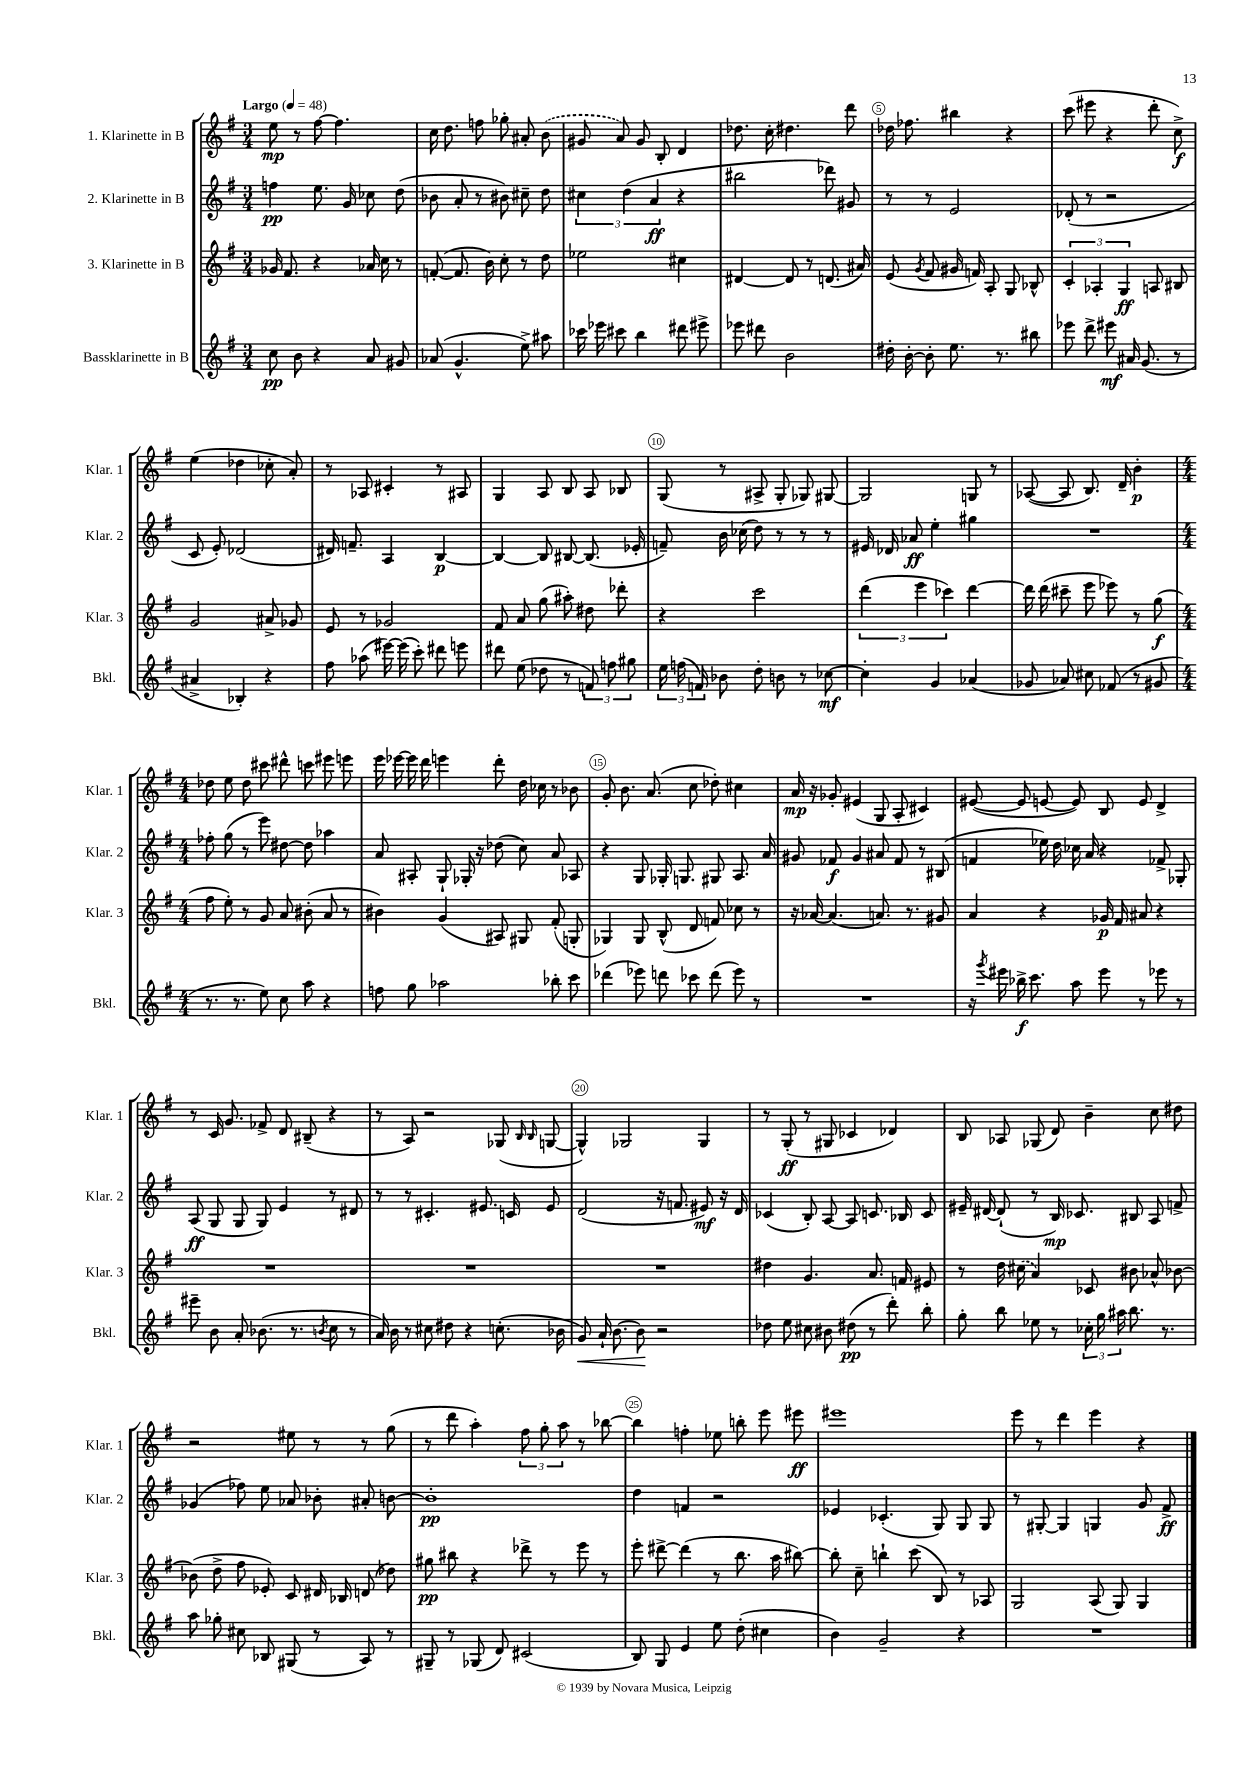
<<
\new StaffGroup <<
\new Staff = "s0" \with { instrumentName = "1. Klarinette in B" shortInstrumentName = "Klar. 1" } {
    \clef treble \key g \major \numericTimeSignature \time 3/4 \tempo "Largo" 4 = 48
    \autoBeamOff e''8\mp r8 fis''8~ fis''4. |
    c''16 d''8. f''8 ges''8-. ais'8-. \once \slurDashed b'8( |
    gis'8 a'8) gis'8 b8-. d'4 |
    des''8. c''16-. dis''4. d'''8 |
    des''16 fes''8. bis''4 r4 |
    c'''8( eis'''8 r4 d'''8-. c''8->\f) |
    e''4( des''4 ces''8-. a'8-.) |
    r8 aes8 cis'4-. r8 ais8 |
    g4 a8 b8 a8 bes8 |
    g8( r8 ais8-> g8-. ges8) gis8~ |
    gis2 g8 r8 |
    aes8~( aes8 b8.) d'16-- b'4-.\p |
    \numericTimeSignature \time 4/4 des''8 e''8 des''8 cis'''8 dis'''8-^ c'''8 eis'''8 e'''8 |
    e'''16 ees'''16~ ees'''16 d'''16 e'''4 d'''8-. d''16 ces''16 r8 bes'8 |
    g'8-. b'8. a'8.( c''8 des''8-.) cis''4 |
    a'16\mp r16 ges'8-. eis'4( g8 a8-. cis'4) |
    eis'8~( eis'8 e'8~ e'8) b8 e'8 d'4-> |
    r8 c'16 g'8. fes'8-> d'8 bis8--( r4 |
    r8 a8) r2 ges8( \grace { b16 b16 } g8~ |
    g4-^) ges2 ges4 |
    r8 g8-.\ff( r8 gis8 ces'4 des'4) |
    b8 aes8 ges8( d'8) b'4-- c''8 dis''8 |
    r2 eis''8 r8 r8 g''8( |
    r8 d'''8 a''4-.) \tuplet 3/2 { fis''8 g''8-. a''8 } r8 bes''8~ |
    bes''4 f''4-. ees''8 b''8-. e'''8 eis'''8\ff |
    eis'''1 |
    e'''8 r8 d'''4 e'''4 r4 \bar "|." |
}
\new Staff = "s1" \with { instrumentName = "2. Klarinette in B" shortInstrumentName = "Klar. 2" } {
    \clef treble \key g \major \numericTimeSignature \time 3/4
    \autoBeamOff f''4\pp e''8. g'16 ces''8 d''8( |
    bes'8 a'8-. r8 bis'8) cis''8-- d''8 |
    \tuplet 3/2 { cis''4 d''4( a'4\ff } r4 |
    bis''2 des'''8) gis'8 |
    r8 r8 e'2 |
    des'8-.( r8 r2 |
    c'8 e'8-.) des'2( |
    dis'16) f'8.-- a4 b4~\p |
    b4~ b8 bis8~ bis8.( ees'16-. |
    f'8--) b'16 ces''16( d''8) r8 r8 r8 |
    eis'16 des'16 aes'8\ff e''4-. gis''4 |
    R2. |
    \numericTimeSignature \time 4/4 fes''8-. g''8( r8 e'''8) dis''8~ dis''8 aes''4 |
    a'8 ais8-. g8-! ges16-. r16 des''8( c''8) a'8 aes8 |
    r4 g8 ges16-. g8. gis8 a8. a'16 |
    gis'8 fes'8\f gis'4 ais'8 fes'8 r8 bis8( |
    f'4 ees''16) d''16 ces''16 a'16 r4 fes'8-> ges8-. |
    a8\ff( g8 g8 g8) e'4 r8 dis'8 |
    r8 r8 cis'4.-. eis'8. c'16 eis'8 |
    d'2( r16 f'8. eis'8\mf) r16 d'16 |
    ces'4( b8-.) a8~ a8 c'8. bes16 c'8 |
    eis'16-- dis'16~ dis'8-!( r8 b16\mp) ces'8. bis8 a8 f'8-> |
    ges'4( fes''8) e''8 aes'8 bes'8-. ais'8-. b'8~ |
    b'1-.\pp |
    d''4 f'4 r2 |
    ees'4 ces'4.-.( g8) g8 g8 |
    r8 gis8~-. gis4 g4 g'8 fis'8->\ff \bar "|." |
}
\new Staff = "s2" \with { instrumentName = "3. Klarinette in B" shortInstrumentName = "Klar. 3" } {
    \clef treble \key g \major \numericTimeSignature \time 3/4
    \autoBeamOff ges'16 fis'8. r4 aes'16 c''16 r8 |
    f'8~-.( f'8. b'16) c''8-. r8 d''8 |
    ees''2 cis''4 |
    dis'4~ dis'8 r8 d'8.( ais'16) |
    e'8( \acciaccatura { g'8 } fis'8 gis'16 f'16) a8-. g8 bes8-^ |
    \tuplet 3/2 { c'4-. aes4-. g4\ff } a8 bis8 |
    g'2 ais'8-> ges'8 |
    e'8 r8 ges'2 |
    fis'8 a'8 g''8( ais''8-.) dis''8 des'''8-. |
    r4 c'''2 |
    \tuplet 3/2 { d'''4( e'''4 ces'''4) } d'''4~ |
    d'''16 d'''16( cis'''8-- e'''8 ees'''8) r8 g''8\f( |
    \numericTimeSignature \time 4/4 fis''8 e''8-.) r8 g'8 a'8 bis'8-.( a'8 r8 |
    bis'4) g'4( ais8) gis8 fis'8-.( g8-. |
    ges4) ges8 b8-^( d'8 f'8) ces''8 r8 |
    r16 aes'16~ aes'4.( a'8.) r8. gis'8 |
    a'4 r4 ges'16\p fis'16 ais'8 r4 |
    R1 |
    R1 |
    R1 |
    dis''4 g'4. a'8. f'16 eis'8 |
    r8 d''16 \once \slurDashed cis''16( a'4) ces'8 bis'8 aes'8-^ bes'8~ |
    bes'8( d''8-> fis''8 ees'8-.) c'8 dis'16 bes16 d'8( des''8) |
    gis''8\pp bis''8 r4 des'''8-> r8 e'''8 r8 |
    e'''8-. dis'''8~-> dis'''4( r8 b''8. a''16 bis''8~) |
    bis''8-. c''8-- b''4-! c'''8( b8) r8 aes8 |
    g2 a8( g8) g4 \bar "|." |
}
\new Staff = "s3" \with { instrumentName = "Bassklarinette in B" shortInstrumentName = "Bkl." } {
    \clef treble \key g \major \numericTimeSignature \time 3/4
    \autoBeamOff c''8\pp b'8 r4 a'8 gis'8 |
    aes'8( g'4.-^ e''8->) ais''8 |
    ces'''16 ees'''16 cis'''8 b''4 dis'''8 eis'''8-> |
    ees'''8 dis'''8 b'2 |
    dis''16-. b'16~-. b'8-. e''8. r8. bis''8 |
    ees'''8 d'''8-> eis'''8\mf ais'16 g'8.( r8 |
    ais'4-> bes4-.) r4 |
    fis''8 aes''8( eis'''16~) eis'''16( c'''8-.) dis'''8 e'''8 |
    dis'''8 e''8( des''8 r8 \tuplet 3/2 { f'8) f''8 gis''8 } |
    \tuplet 3/2 { e''16 f''16( f'16) } bes'8 d''8-. b'8 r8 ces''8~\mf |
    ces''4-. g'4 aes'4( |
    ges'8 aes'8) cis''8 fes'8( r8 gis'8 |
    \numericTimeSignature \time 4/4 r8. r8. e''8) c''8 a''8 r4 |
    f''8 g''8 aes''2 bes''8-. c'''8 |
    des'''4( ees'''8) d'''8 ces'''8 d'''8( ees'''8) r8 |
    R1 |
    r16 \acciaccatura { g'''8 } eis'''16 bes''16->\f c'''8. a''8 eis'''8 r8 ees'''8 r8 |
    eis'''8-- b'8 a'8-. bes'8.( r8. \acciaccatura { b'8 } c''8 r8 |
    a'16) b'16 r8 cis''8 dis''8 r4 c''8.-.( bes'16 |
    g'8\<) a'16-! b'8.~ b'8\! r2 |
    des''8 e''8 cis''8 bis'8 dis''8\pp( r8 d'''8-.) b''8-. |
    g''8-. b''8 ees''8 r8 \tuplet 3/2 { ces''16-. g''16 ais''16 } b''8. r8. |
    a''8 ges''8-. cis''8 bes8 gis8( r8 a8) r8 |
    gis8-- r8 ges8( d'8) cis'2( |
    b8) g8 e'4 e''8 d''8-.( cis''4 |
    b'4) g'2-- r4 |
    R1 \bar "|." |
}
>>
>>
\layout { \context { \Score \override BarNumber.break-visibility = ##(#f #t #t) barNumberVisibility = #(every-nth-bar-number-visible 5) \override BarNumber.stencil = #(make-stencil-circler 0.1 0.3 ly:text-interface::print) } }
